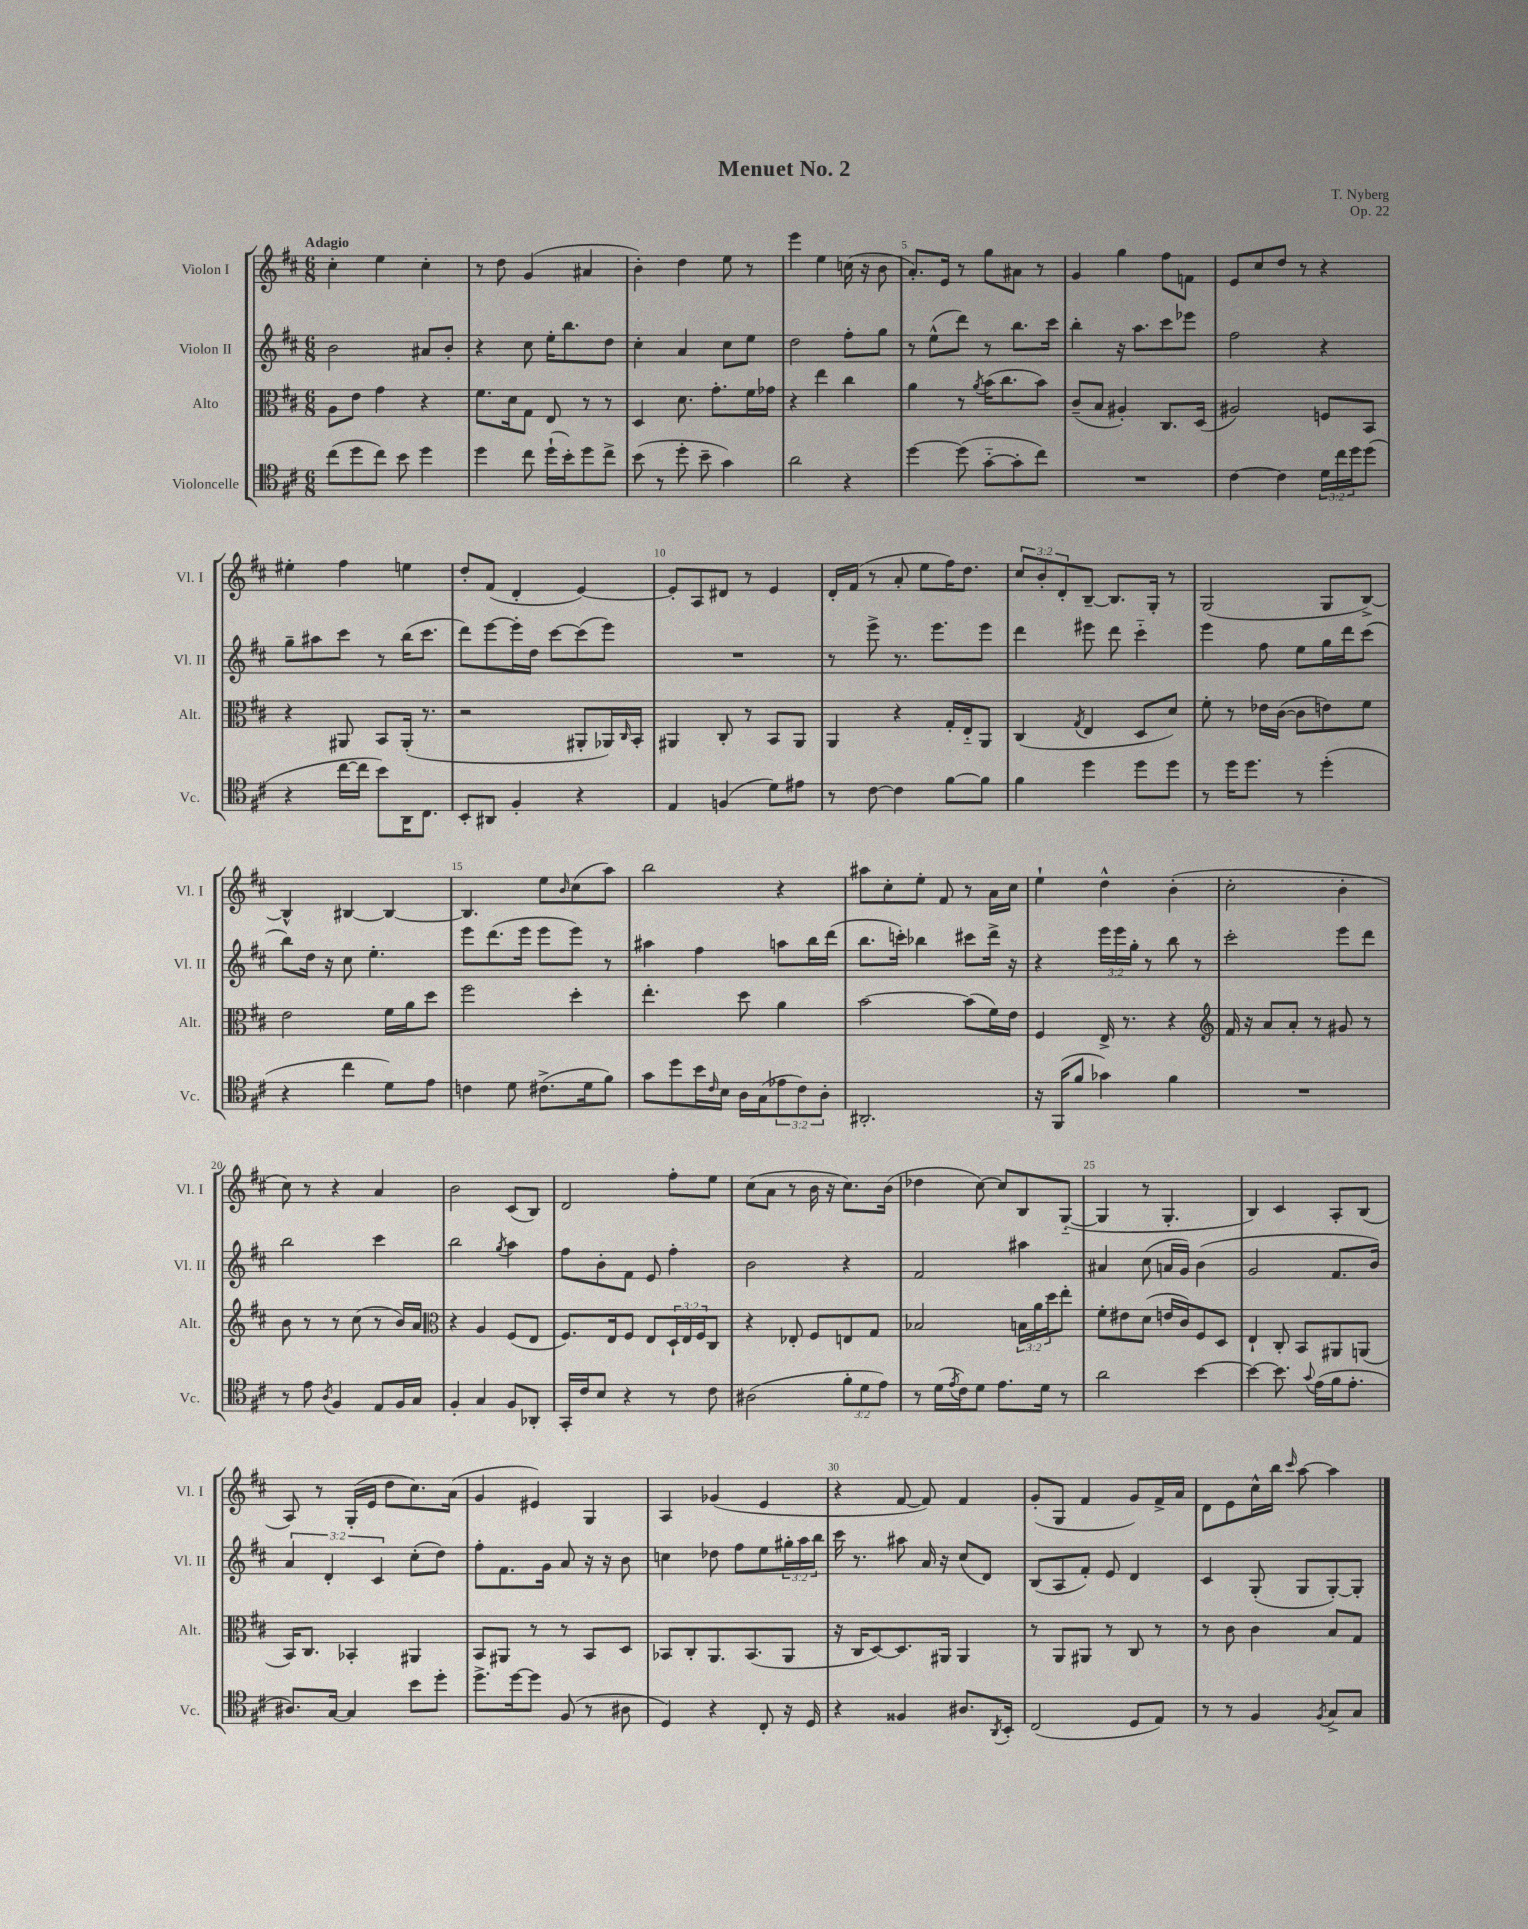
\header { title = "Menuet No. 2" composer = "T. Nyberg" opus = "Op. 22" }
<<
\new StaffGroup <<
\new Staff = "s0" \with { instrumentName = "Violon I" shortInstrumentName = "Vl. I" } {
    \clef treble \key d \major \numericTimeSignature \time 6/8 \override Staff.TupletNumber.text = #tuplet-number::calc-fraction-text \tempo "Adagio"
    cis''4-. e''4 cis''4-. |
    r8 d''8 g'4( ais'4 |
    b'4-.) d''4 e''8 r8 |
    e'''4 e''4 c''16( r16 b'8 |
    a'8.-.) e'16 r8 g''8 ais'8 r8 |
    g'4 g''4 fis''8 f'8 |
    e'8 cis''8 d''8 r8 r4 |
    eis''4-. fis''4 e''4 |
    d''8-. fis'8( d'4-. e'4~) |
    e'8-. a8 dis'8 r8 e'4 |
    d'16-. fis'16( r8 a'8-. e''8 fis''16) d''8. |
    \tuplet 3/2 { cis''8 b'8-. d'8-. } b8~-- b8. g16-. r8 |
    g2( g8 b8~->) |
    b4-^ bis4~ bis4~ |
    bis4. e''8 \grace { b'16 } cis''8( a''8) |
    b''2 r4 |
    ais''8 cis''8-. e''8-. fis'8 r8 a'16 cis''16 |
    e''4-! d''4-^ b'4-.( |
    cis''2-. b'4-. |
    cis''8) r8 r4 a'4 |
    b'2 cis'8( b8) |
    d'2 fis''8-. e''8 |
    cis''8( a'8 r8 b'16 r16 cis''8.) b'16( |
    des''4 cis''8~) cis''8 b8 g8~-_( |
    g4 r8 g4.-. |
    b4) cis'4 a8-. b8( |
    a8) r8 g16-.( e'16 d''8 cis''8.) a'16( |
    g'4 eis'4) g4 |
    a4 ges'4( e'4 |
    r4 fis'8~ fis'8) fis'4 |
    g'8-.( g8 fis'4 g'8) fis'16-> a'16 |
    d'8 e'8 cis''16-^ b''16 \grace { cis'''16 } a''8~ a''4 \bar "|." |
}
\new Staff = "s1" \with { instrumentName = "Violon II" shortInstrumentName = "Vl. II" } {
    \clef treble \key d \major \numericTimeSignature \time 6/8 \override Staff.TupletNumber.text = #tuplet-number::calc-fraction-text
    b'2 ais'8 b'8-. |
    r4 cis''8 e''16-. b''8. d''8 |
    cis''4-. a'4 cis''8 e''8 |
    d''2 fis''8-. g''8 |
    r8 e''8-^( d'''8) r8 b''8. cis'''16 |
    b''4-. r16 a''8. cis'''8 ees'''8 |
    fis''2 r4 |
    g''8-- ais''8 cis'''8 r8 b''16( cis'''8. |
    d'''8) e'''8~ e'''16-. d''16 cis'''8~ cis'''8( e'''8) |
    R2. |
    r8 e'''8-> r8. e'''8. e'''8 |
    d'''4 eis'''8 d'''8 cis'''4-_ |
    e'''4 fis''8 e''8 g''16 d'''16 cis'''8( |
    b''8) d''16 r16 cis''8 e''4.-. |
    e'''8 d'''8.( e'''16 e'''8 e'''8) r8 |
    ais''4 fis''4 a''8 b''16 d'''16( |
    b''8. c'''16-.) bes''4 cis'''8 d'''16-> r16 |
    r4 \tuplet 3/2 { e'''16 e'''16 g''16-. } r8 b''8 r8 |
    cis'''2-. e'''8 d'''8 |
    b''2 cis'''4 |
    b''2 \acciaccatura { g''8 } a''4 |
    fis''8 b'8-. fis'8 e'8 fis''4-. |
    b'2 r4 |
    fis'2 ais''4 |
    ais'4 cis''8( a'16 g'16) b'4( |
    g'2 fis'8. b'16) |
    \tuplet 3/2 { a'4 d'4-. cis'4 } cis''8-.( d''8) |
    fis''8-. fis'8. g'16 a'8 r16 r16 b'8 |
    c''4 des''8 fis''8 e''8 \tuplet 3/2 { gis''16-. a''16 b''16 } |
    cis'''16 r8. ais''8 a'16 r16 cis''8( d'8) |
    b8( a8 fis'8-.) e'8 d'4 |
    cis'4 g8-.( g8 g8~-.) g8-. \bar "|." |
}
\new Staff = "s2" \with { instrumentName = "Alto" shortInstrumentName = "Alt." } {
    \clef alto \key d \major \numericTimeSignature \time 6/8 \override Staff.TupletNumber.text = #tuplet-number::calc-fraction-text
    a8 e'8 g'4 r4 |
    fis'8. d'16 g8 e8 r8 r8 |
    d4 d'8. g'8.-. fis'16 ges'16 |
    r4 e''4 cis''4 |
    a'4 r8 \acciaccatura { a'8 } b'16( cis''8. b'8) |
    cis'8--( b8 ais4-.) cis8. d16( |
    ais2) f8 b,8 |
    r4 ais,8 b,8 ais,16-.( r8. |
    r2 ais,8-. aes,16) \grace { cis16 } b,16-. |
    ais,4 cis8-. r8 b,8 ais,8 |
    a,4 r4 g16-. e16-_ a,8 |
    cis4( \acciaccatura { g8 } e4 d8 d'8) |
    fis'8-. r8 ees'16 cis'16~( cis'8 e'8) fis'8 |
    e'2 fis'16 a'16 d''8 |
    fis''2 d''4-. |
    e''4.-. d''8 a'4 |
    b'2~ b'8( fis'16) e'16 |
    fis4 e16-> r8. r4 |
    \clef treble fis'16 r16 a'8 a'8-. r8 gis'8 r8 |
    b'8 r8 r8 cis''8( r8 b'16) a'16 |
    \clef alto r4 a4 fis8( e8 |
    fis8.) e16 fis8 e8 \tuplet 3/2 { d16-! e16 fis16 } cis8 |
    r4 ees8-. fis8 e8 g8 |
    bes2 \tuplet 3/2 { b16 a'16 d''16 } e''8-. |
    fis'8-. eis'8 d'8( e'16 cis'16) fis8 d8 |
    e4-! cis8-. b,8 ais,8 a,8( |
    b,16) cis8. bes,4-. ais,4 |
    b,8 ais,8 r8 r8 b,8 d8 |
    bes,8 cis8-. a,8. bes,8.( a,8 |
    r16 cis16 d8~) d8. ais,16 ais,4 |
    r8 a,8 ais,8 r8 cis8 r8 |
    r8 cis'8 cis'4 b8 g8 \bar "|." |
}
\new Staff = "s3" \with { instrumentName = "Violoncelle" shortInstrumentName = "Vc." } {
    \clef tenor \key d \major \numericTimeSignature \time 6/8 \override Staff.TupletNumber.text = #tuplet-number::calc-fraction-text
    cis''8( d''8 cis''8) b'8 d''4 |
    d''4 cis''8 d''16-!( b'16-.) d''8 cis''8-> |
    b'8( r8 d''8-. b'8-- g'4) |
    a'2 r4 |
    d''4~ d''8( g'8~-_ g'8-. cis''8) |
    R2. |
    cis'4~ cis'4 \tuplet 3/2 { d'16 cis''16 d''16 } d''8( |
    r4 cis''16~ cis''16 b'8) a,16 cis8. |
    b,8-. ais,8 fis4-. r4 |
    e4 f4( d'8) eis'8 |
    r8 cis'8~ cis'4 fis'8~ fis'8 |
    fis'4 d''4 d''8 d''8 |
    r8 d''16 d''8. r8 d''4-.( |
    r4 cis''4 d'8) e'8 |
    c'4 d'8 cis'8.->( d'16 fis'8) |
    g'8 d''8 b'16 \grace { cis'16 } b16 a16 g16( \tuplet 3/2 { ees'8 cis'8) a8-. } |
    ais,2.-. |
    r16 fis,16( fis'8 ges'4) fis'4 |
    R2. |
    r8 e'8 \acciaccatura { a8 } fis4 e8 fis16 g16 |
    fis4-. g4 fis8 aes,8-. |
    g,16-. cis'16 b8 r4 r8 cis'8 |
    ais2( \tuplet 3/2 { fis'8-. d'8 e'8) } |
    r8 d'16( \acciaccatura { e'8 } cis'16) d'8 e'8. d'16 r8 |
    a'2 b'4~ |
    b'4~ b'8. \appoggiatura { g'8 } e'16( fis'16 e'8.-. |
    ais8.) g16~ g4 b'8 d''8-. |
    d''8.-> d''16~ d''8 fis8( r8 ais8 |
    d4) r4 cis8-. r16 d16 |
    r4 fisis4 ais8. \acciaccatura { a,8 } b,16-. |
    cis2( d8 e8) |
    r8 r8 fis4 \acciaccatura { fis8 } g8-> g8 \bar "|." |
}
>>
>>
\layout { \context { \Score \override BarNumber.break-visibility = ##(#f #t #t) barNumberVisibility = #(every-nth-bar-number-visible 5) } }
